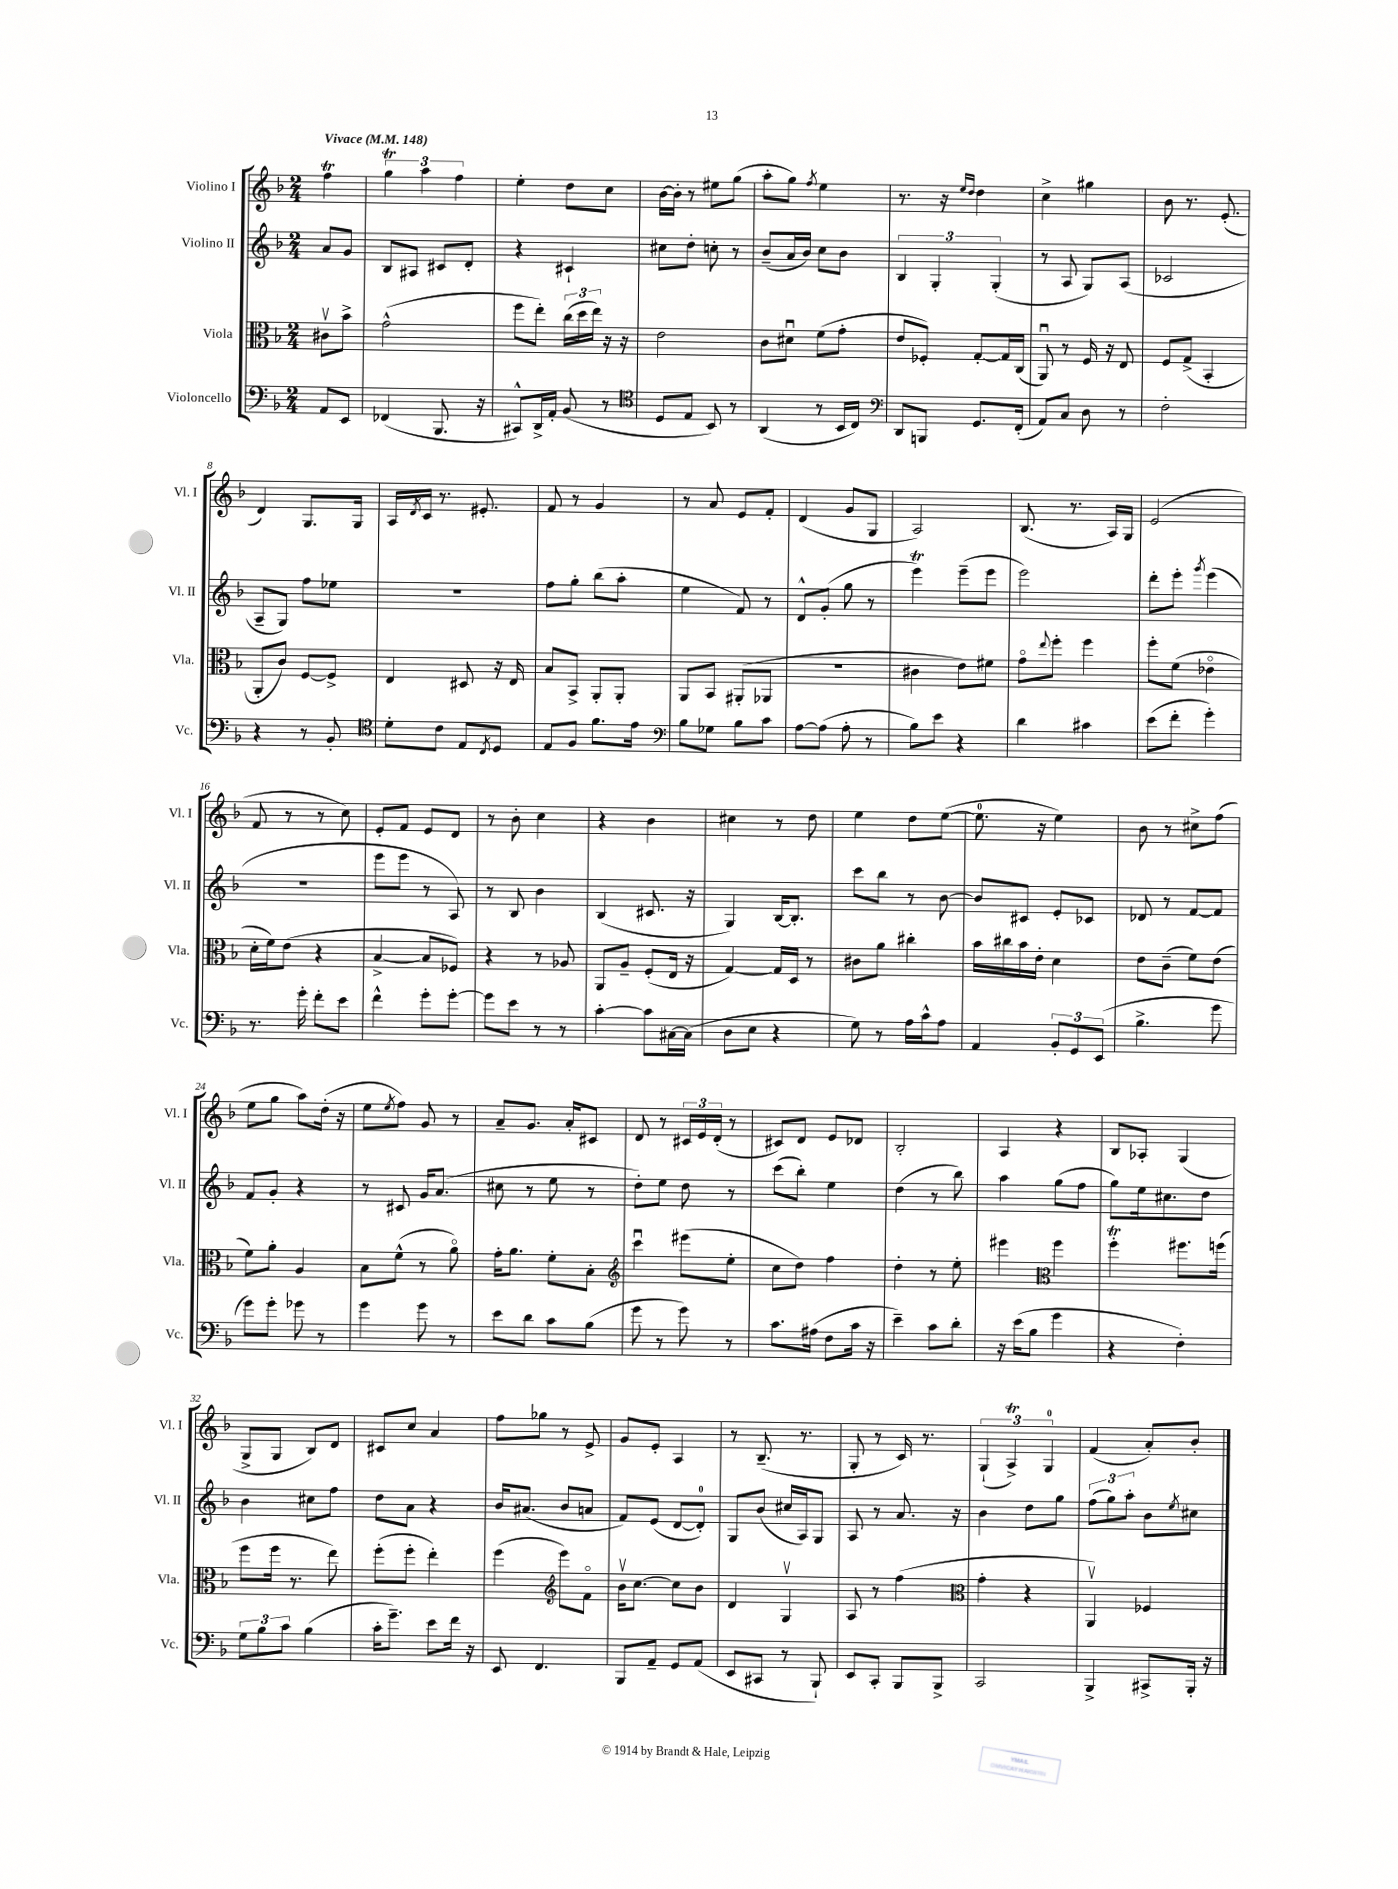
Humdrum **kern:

**kern	**kern	**kern	**kern
*staff4	*staff3	*staff2	*staff1
*clefF4	*clefC3	*clefG2	*clefG2
*k[b-]	*k[b-]	*k[b-]	*k[b-]
*M2/4	*M2/4	*M2/4	*M2/4
*MM148	*MM148	*MM148	*MM148
8AA	8c#v	8a	4ff
8EE	8b-^	8g	.
=	=	=	=
(4FF-	(2g^^	8B-	6gg
.	.	8A#	.
.	.	.	6aa
8.BBB-	.	8c#	.
.	.	.	6ff
.	.	8d'	.
16r	.	.	.
=	=	=	=
8CC#^^)	8ff	4r	4ee'
16DD^	8ee')	.	.
16AA'	.	.	.
(8BB-	(24cc	4c#`	8dd
.	24dd	.	.
.	24ee)	.	.
8r	16r	.	8cc
.	16r	.	.
=	=	=	=
*clefC4	*	*	*
8D	2e	8cc#	[16b-
.	.	.	16b-']
8E	.	8dd'	8r
8BB-)	.	8cc'	8ee#
8r	.	8r	(8gg
=	=	=	=
(4AA	8c	(8b-~	8aa'
.	8d#u	16a	8gg)
.	.	16b-)	.
.	.	.	8qff
8r	(8f	8cc	4ee
16BB-	8g'	8b-	.
16C)	.	.	.
=	=	=	=
*clefF4	*	*	*
8DD	8e	6B-	8.r
8BBB	8F-')	.	.
.	.	6G'	.
.	.	.	16r
.	.	.	16qqee
.	.	.	16qqdd
8.GG	[8G'	.	4dd
.	.	(6G'	.
.	16G]	.	.
(16FF'	(16C	.	.
=	=	=	=
8AA)	8AAu)	8r	4cc^
8C	8r	8A	.
8D	16F	8G)	4gg#
.	16r	.	.
8r	8E	(8A	.
=	=	=	=
2F'	8F	2c-	8b-
.	(8G^	.	8.r
.	4BB-'	.	.
.	.	.	(8.e'
=	=	=	=
4r	8AA'	8A~	4d)
.	8c)	8G)	.
8r	[8F	8ff	8.G
8BB-'	8F^]	8ee-	.
.	.	.	16G
=	=	=	=
*clefC4	*	*	*
8d'	4E	2r	16A
.	.	.	8qd
.	.	.	16c
8c	.	.	8.r
8E	8D#	.	.
.	.	.	8.e#'
8qC	.	.	.
8D	16r	.	.
.	16E	.	.
=	=	=	=
8E	8B-	8ff	8f
8F	8BB-^	8gg'	8r
8.f	8AA'	(8bb-	4g
.	8AA'	8aa'	.
16e	.	.	.
=	=	=	=
*clefF4	*	*	*
8B-	8AA	4ee	8r
8G-	8BB-	.	8a
8B-	(8AA#'	8f)	8e
8c	8AA-	8r	8f'
=	=	=	=
[8A	2r	8d^^	(4d
(8A]	.	(8g'	.
8A'	.	8gg	8g
8r	.	8r	8G
=	=	=	=
8B-)	4c#	4eee)	2A)
8e	.	.	.
4r	8e)	(8eee~	.
.	8f#	8eee	.
=	=	=	=
4d	8go	2eee)	(8.B-
.	8qqee	.	.
.	8ff'	.	.
.	.	.	8.r
4c#	4ff	.	.
.	.	.	16A)
.	.	.	16G
=	=	=	=
(8e	8ff'	8ddd'	(2e
8f'	(8f	8eee'	.
.	.	8qggg	.
4g')	4e-o	(4eee	.
=	=	=	=
8.r	16d'	2r	8f
.	16f)	.	.
.	(8e	.	8r
16g'	.	.	.
8f'	4r	.	8r
8e	.	.	8cc)
=	=	=	=
4f^^	[4B-^	8eee	8e'
.	.	8eee	8f
8g'	8B-]	8r	8e
[8g'	8F-)	8A)	8d
=	=	=	=
8g]	4r	8r	8r
8e	.	8B-	8b-'
8r	8r	4b-	4cc
8r	8A-	.	.
=	=	=	=
[4c'	8AA	(4B-	4r
.	8A~	.	.
8c]	(8F'	8.c#	4b-
[16C#	16E	.	.
(16C#]	16r	16r	.
=	=	=	=
8D	[4G)	4G)	4cc#
8E	.	.	.
4r	16G]	[16B-	8r
.	16D	8.B-']	.
.	8r	.	8dd
=	=	=	=
8G)	8c#	8ccc	4ee
8r	8a	8bb-	.
16A	4cc#'	8r	8dd
16c^^	.	.	.
8A	.	[8b-	([8ee
=	=	=	=
4AA	16b-	8b-]	8.ee]
.	16cc#	.	.
.	16b-	8c#	.
.	16e'	.	16r
12BB-'	4d	8e'	4ee)
12GG	.	.	.
.	.	8c-	.
(12EE	.	.	.
=	=	=	=
4.B-^	8e	8d-	8b-
.	(8c~	8r	8r
.	8f)	[8f	8cc#^
8g	(8e	8f]	(8ff
=	=	=	=
8g)	8f)	8f	8ee
8g'	8a'	8g'	8gg
8g-	4A	4r	8aa)
8r	.	.	(16dd'
.	.	.	16r
=	=	=	=
4g	8B-	8r	8ee
.	.	.	8qee
.	(8f^^	8c#	8ff)
8g	8r	16g	8g
.	.	(8.a	.
8r	8ao)	.	8r
=	=	=	=
8e	16g'	8cc#	8a~
.	8.a	.	.
8d	.	8r	8.g
8c	8f'	8ee	.
.	.	.	16a'
(8B-	8B-'	8r	8c#
=	=	=	=
*	*clefG2	*	*
8g	4cccu	8dd')	8d
8r	.	8ee	8r
8g)	(8eee#	8dd	24c#
.	.	.	24e
.	.	.	(24d'
8r	8ee'	8r	8r
=	=	=	=
8.c	8cc	(8ccc	8c#)
.	8dd)	8bb-')	8d
(16A#	.	.	.
8F	4ff	4ee	8e
16c	.	.	8d-
16r	.	.	.
=	=	=	=
4e~)	4dd'	(4dd	2B-'
8c	8r	8r	.
8d'	8ee'	8bb-)	.
=	=	=	=
16r	4eee#	4aa	4A
(16e	.	.	.
8B-	.	.	.
*	*clefC3	*	*
4g	4ff	(8gg	4r
.	.	8ff	.
=	=	=	=
4r	4ff'	8gg)	8B-
.	.	16ee	8A-'
.	.	8.cc#	.
4F')	8.ff#	.	(4G
.	.	8dd	.
.	(16ff	.	.
=	=	=	=
12G	8ff	4b-	8G^
12B-	.	.	.
.	16ff	.	8G
12c	.	.	.
.	8.r	.	.
(4B-	.	8cc#	8B-)
.	8ee)	8ff	8d
=	=	=	=
16c'	(8ff'	8dd	8c#
8.g~)	.	.	.
.	8ff'	8a	8cc
8e	4ee')	4r	4a
16f	.	.	.
16r	.	.	.
=	=	=	=
8EE	(4ff	16b-	8ff
.	.	(8.a#	.
4.FF	.	.	8gg-
*	*clefG2	*	*
.	8eee)	8b-	8r
.	8fo	8a	8e^
=	=	=	=
8BBB-	16b-v	8f)	8g
.	[8.cc	.	.
8AA~	.	(8e	8e'
8GG	8cc]	[8d	4A
(8AA	8b-	8d'])	.
=	=	=	=
8EE	4d	8G	8r
8CC#	.	(8b-	(8.B-~
8r	4Gv	16cc#	.
.	.	16A)	8.r
8BBB-`)	.	8G	.
=	=	=	=
8EE	8A	8A	8G'
8CC'	8r	8r	8r
8BBB-	(4ff	8.a	16c)
.	.	.	8.r
8BBB-^	.	.	.
.	.	16r	.
=	=	=	=
*	*clefC3	*	*
2CC	4g'	4b-	(6G`
.	.	.	6A^)
.	4r	8dd	.
.	.	.	6G
.	.	8gg	.
=	=	=	=
4BBB-^	4AAv)	(12ff	(4f
.	.	12gg)	.
.	.	12aa'	.
8CC#^	4F-	8b-	8a')
.	.	8qee	.
16BBB-'	.	8cc#	8b-'
16r	.	.	.
==	==	==	==
*-	*-	*-	*-
